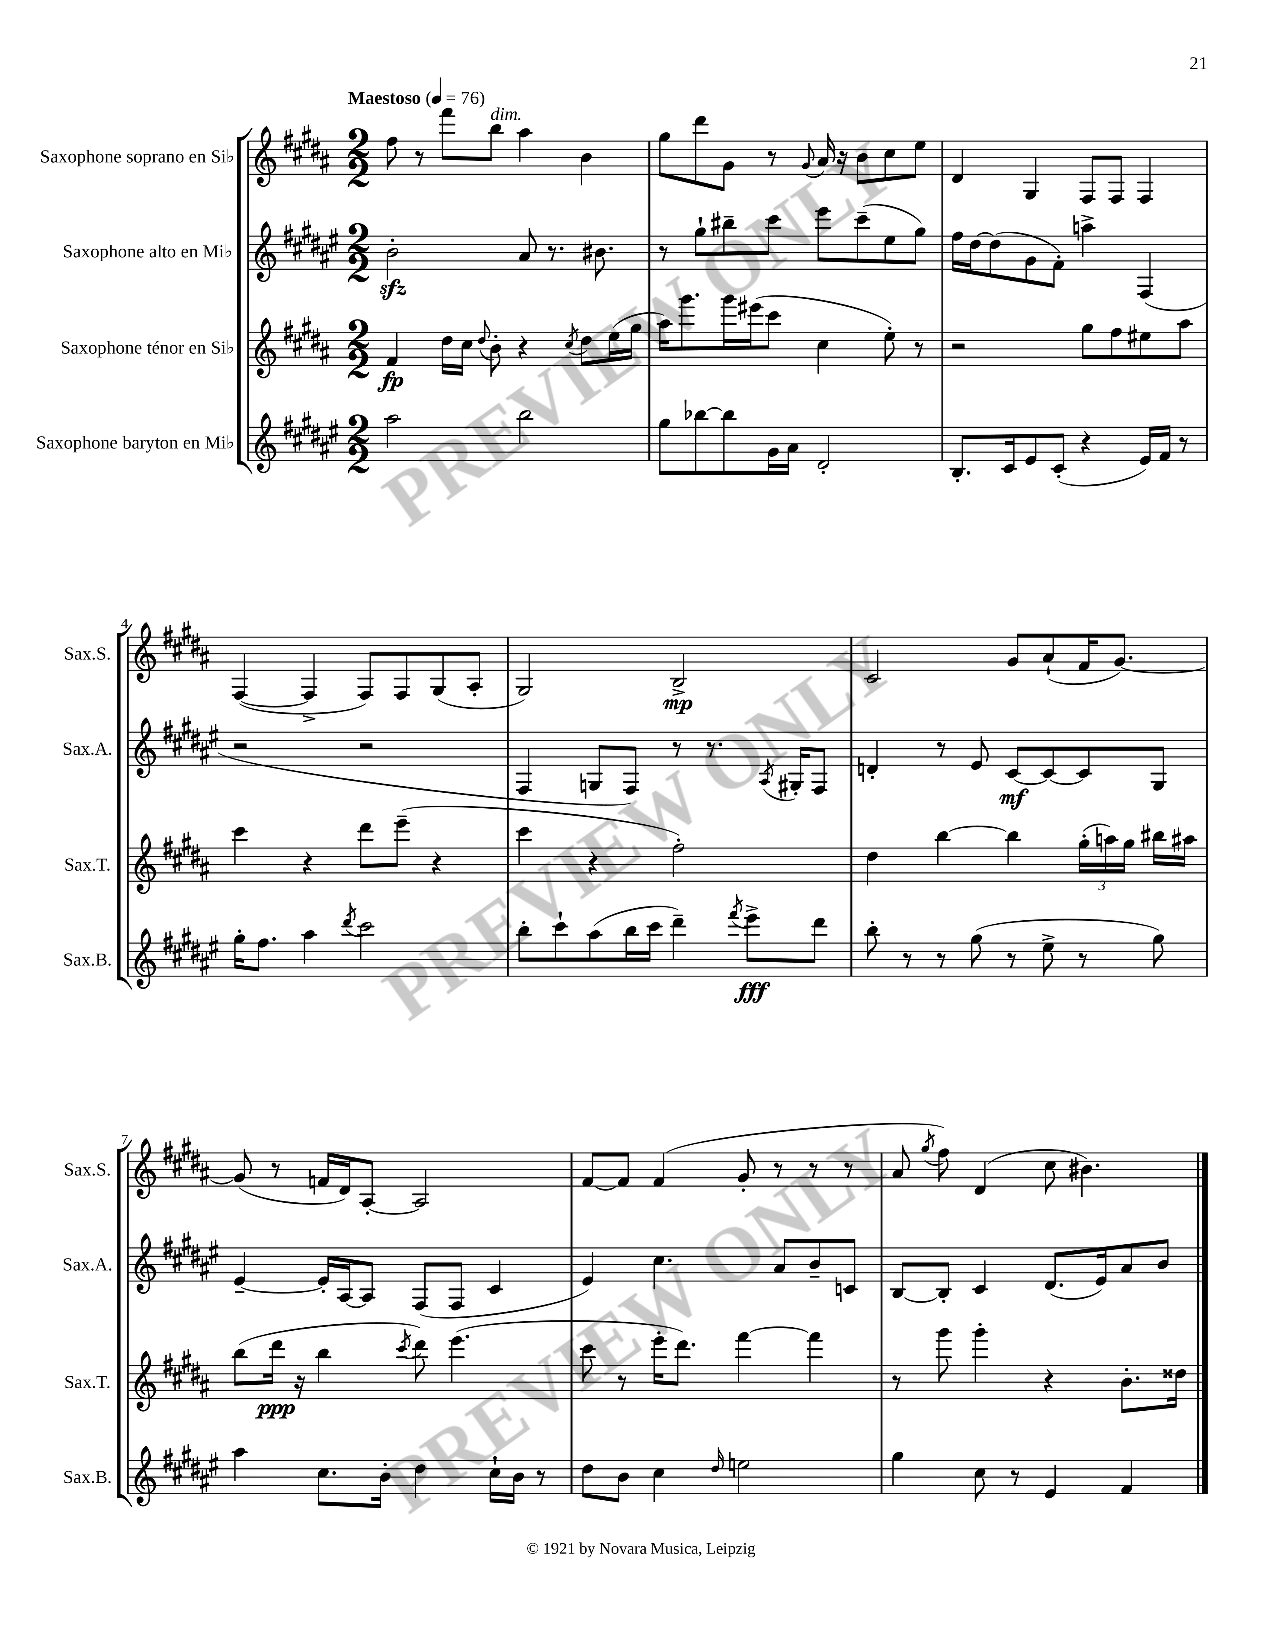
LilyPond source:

<<
\new StaffGroup <<
\new Staff = "s0" \with { instrumentName = "Saxophone soprano en Sib" shortInstrumentName = "Sax.S." } {
    \clef treble \key b \major \numericTimeSignature \time 2/2 \tempo "Maestoso" 4 = 76
    \autoBeamOff fis''8 r8 fis'''8[ b''8]^\markup { \italic "dim." } ais''4 b'4 |
    gis''8[ dis'''8 gis'8] r8 \appoggiatura { gis'8 } ais'16 r16 b'8[ cis''8 e''8] |
    dis'4 gis4 fis8[ fis8] fis4 |
    fis4~( fis4-> fis8[) fis8 gis8( ais8]-. |
    gis2) b2->\mp |
    cis'2 gis'8[ ais'8-!( fis'16 gis'8.]~) |
    gis'8( r8 f'16[ dis'16) ais8]~-. ais2 |
    fis'8[~ fis'8] fis'4( gis'8-. r8 r8 r8 |
    ais'8 \acciaccatura { gis''8 } fis''8) dis'4( cis''8 bis'4.) \bar "|." |
}
\new Staff = "s1" \with { instrumentName = "Saxophone alto en Mib" shortInstrumentName = "Sax.A." } {
    \clef treble \key fis \major \numericTimeSignature \time 2/2
    \autoBeamOff b'2-.\sfz ais'8 r8. bis'8. |
    r8 gis''8[-! bis''8-- cis'''8] eis'''8[ cis'''8--( eis''8 gis''8]) |
    fis''16[ dis''16~ dis''8( gis'8 fis'8]-.) a''4-> fis4( |
    r2 r2 |
    fis4 g8[ fis8]) r8 r8. \acciaccatura { ais8 } gis16[-. fis8] |
    d'4-. r8 eis'8 cis'8[~\mf cis'8~ cis'8 gis8] |
    eis'4~-- eis'16[-. ais16~ ais8] fis8[( fis8] cis'4 |
    eis'4) cis''4. ais'8[ b'8-- c'8] |
    b8[~ b8]-. cis'4 dis'8.[( eis'16) ais'8 b'8] \bar "|." |
}
\new Staff = "s2" \with { instrumentName = "Saxophone ténor en Sib" shortInstrumentName = "Sax.T." } {
    \clef treble \key b \major \numericTimeSignature \time 2/2
    \autoBeamOff fis'4\fp dis''16[ cis''16] \appoggiatura { dis''8 } b'8-. r4 \acciaccatura { cis''8 } dis''8[ e''16( gis''16] |
    ais''16[) gis'''8. gis'''16 eis'''16( cis'''8] cis''4 e''8-.) r8 |
    r2 gis''8[ fis''8 eis''8 ais''8] |
    cis'''4 r4 dis'''8[ e'''8]--( r4 |
    cis'''4 r4 fis''2-.) |
    dis''4 b''4~ b''4 \tuplet 3/2 { gis''16[-.( a''16) gis''16] } bis''16[ ais''16] |
    b''8[( dis'''16]\ppp r16 b''4 \acciaccatura { cis'''8 } dis'''8) e'''4.( |
    cis'''8 r8 e'''16[-. dis'''8.]) fis'''4~ fis'''4 |
    r8 gis'''8 gis'''4-. r4 b'8.[-. disis''16] \bar "|." |
}
\new Staff = "s3" \with { instrumentName = "Saxophone baryton en Mib" shortInstrumentName = "Sax.B." } {
    \clef treble \key fis \major \numericTimeSignature \time 2/2
    \autoBeamOff ais''2 b''2 |
    gis''8[ bes''8~ bes''8 gis'16 ais'16] dis'2-. |
    b8.[-. cis'16 eis'8 cis'8]-.( r4 eis'16[) fis'16] r8 |
    gis''16[-. fis''8.] ais''4 \acciaccatura { dis'''8 } cis'''2 |
    b''8[-. cis'''8-! ais''8( b''16 cis'''16] dis'''4--) \acciaccatura { fis'''8 } eis'''8[->\fff dis'''8] |
    b''8-. r8 r8 gis''8( r8 eis''8-> r8 gis''8) |
    ais''4 cis''8.[ b'16]-. dis''4 cis''16[-! b'16] r8 |
    dis''8[ b'8] cis''4 \grace { dis''16 } e''2 |
    gis''4 cis''8 r8 eis'4 fis'4 \bar "|." |
}
>>
>>
